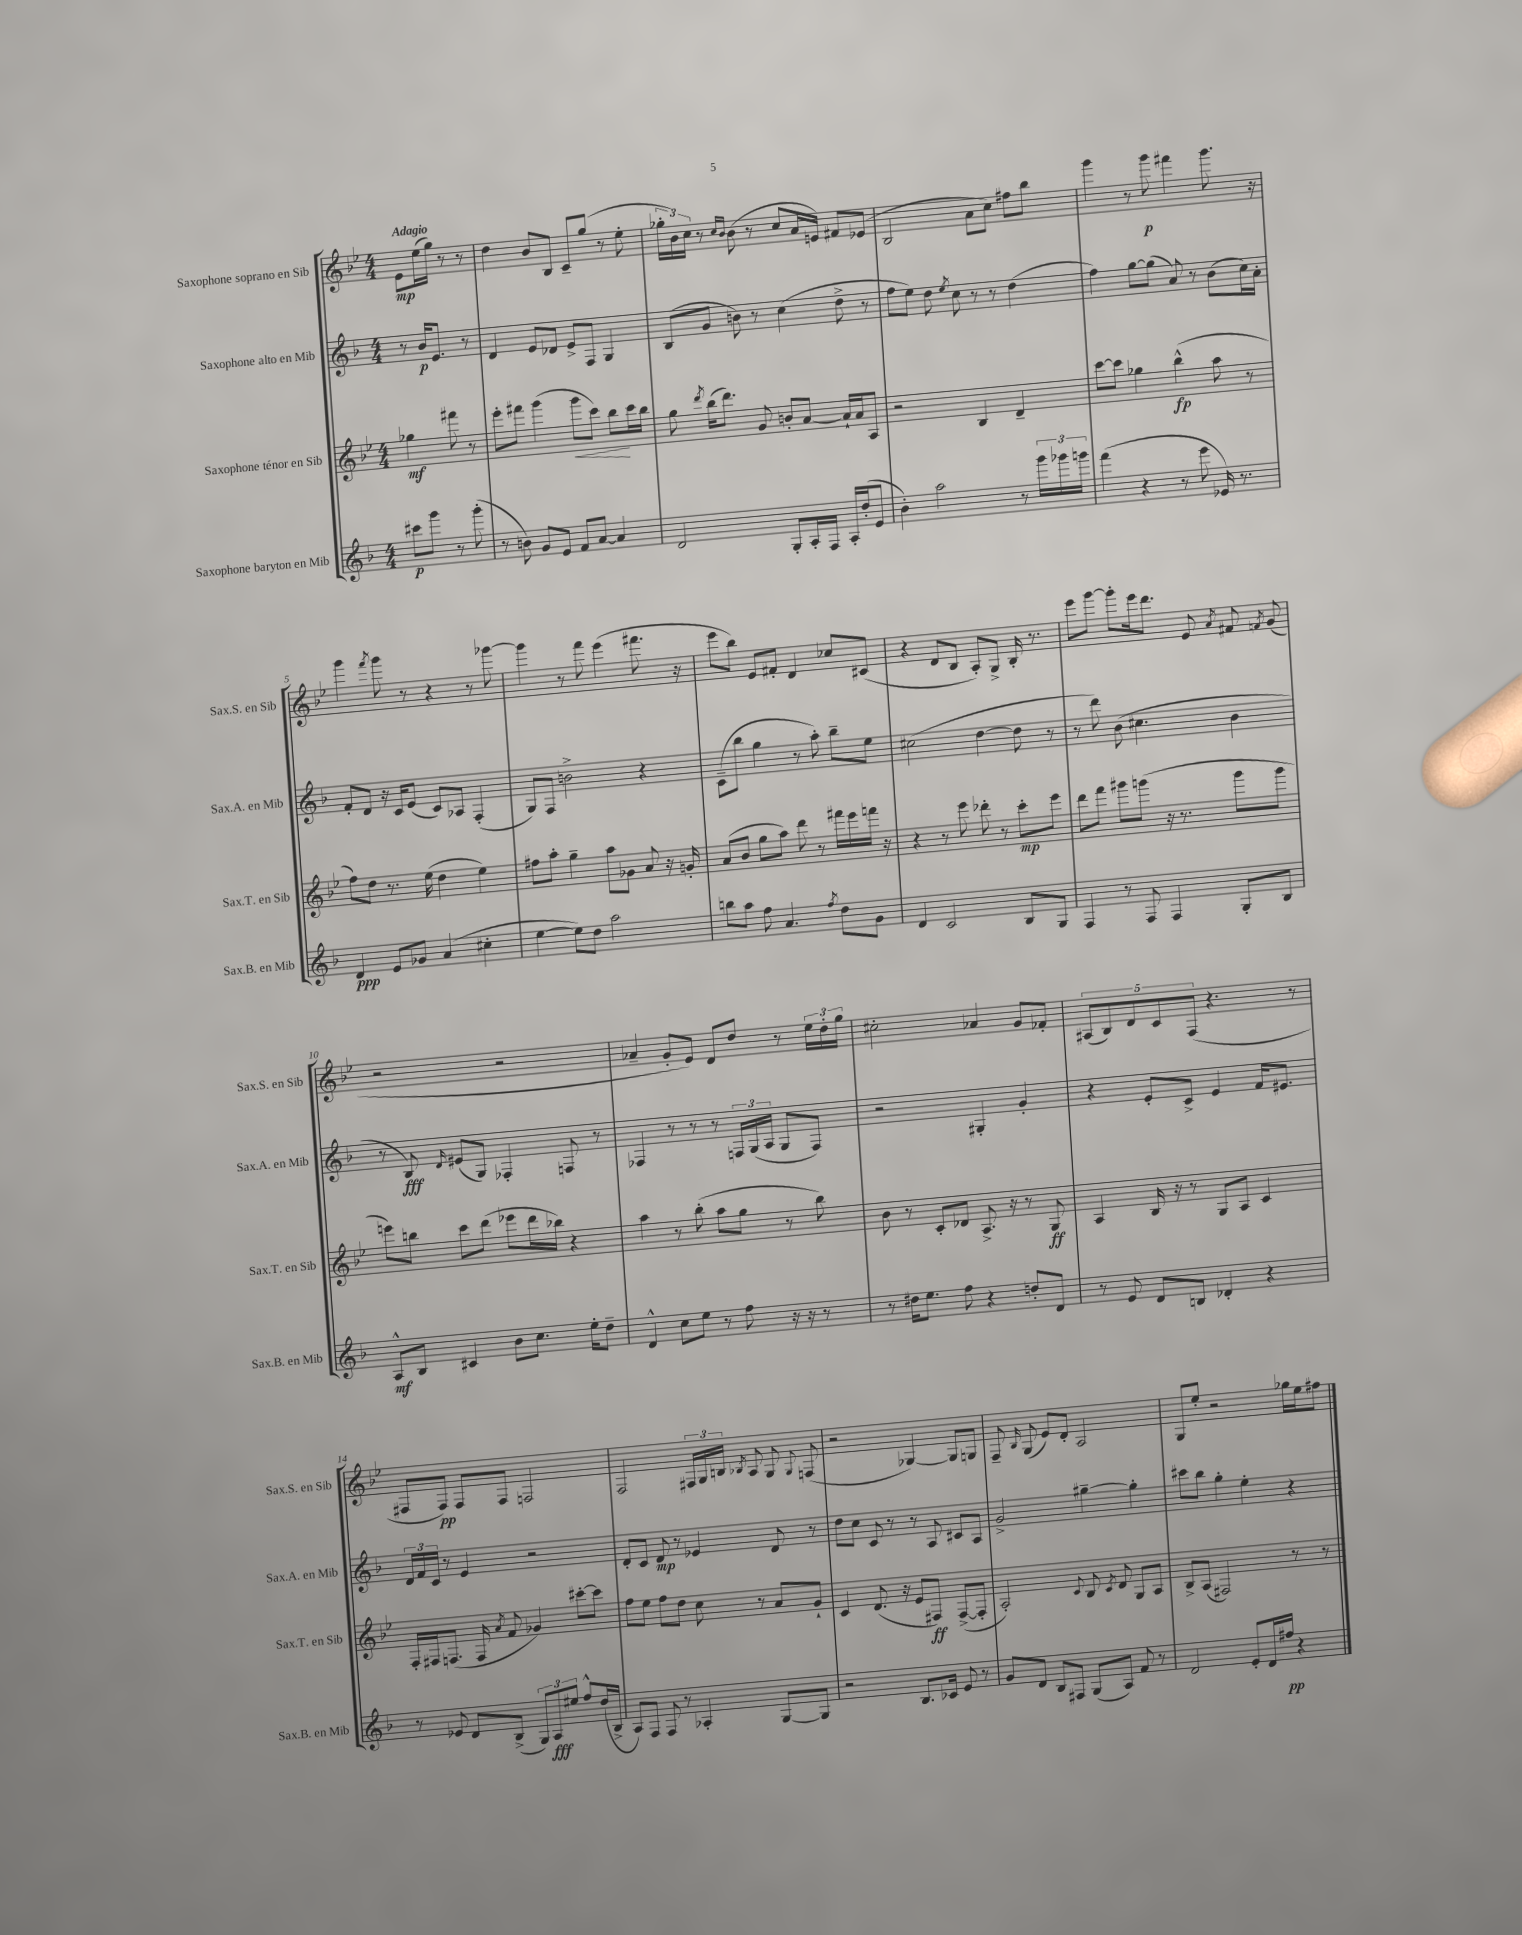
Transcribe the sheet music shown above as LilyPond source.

<<
\new StaffGroup <<
\new Staff = "s0" \with { instrumentName = "Saxophone soprano en Sib" shortInstrumentName = "Sax.S. en Sib" } {
    \clef treble \key bes \major \numericTimeSignature \time 4/4 \partial 2 \tempo "Adagio"
    \autoBeamOff ees'8[\mp ees''16( g''16]) r8 r8 |
    d''4 bes'8[ bes8] c'8[-- g''8]( r8 ees''8-. |
    \tuplet 3/2 { ges''16[-. bes'16) c''16] } r8 \grace { c''16[ bes'16] } bes'8( r8 c''8[ a'16 e'16]) fis'8[ ees'8]( |
    bes2 a'8[ c''8]) fis''8[ bes''8] |
    g'''4 r8 g'''8\p fis'''4 g'''8. r16 |
    g'''4 \acciaccatura { f'''8 } g'''8 r8 r4 r8 ges'''8~ |
    ges'''4 r8 f'''8 ees'''4( fis'''8. r16 |
    ees'''8[ bes''8]) ees'8[ fis'8]-. d'4 ces''8[ cis'8]( |
    r4 d'8[ bes8] a8[-.) g8]-> bes16-. r8. |
    ees'''8[ g'''8]~ g'''8[-. ees'''16 d'''8.] ees'8 \acciaccatura { a'8 } fis'8 \acciaccatura { f'8 } g'8( |
    r2 r2 |
    aes'4-- g'8[-. ees'8]) d'8[ d''8] r8 \tuplet 3/2 { ees''16[ d''16-. g''16] } |
    cis''2-. aes'4 g'8[ fes'8]-. |
    \tuplet 5/4 { ais8[( bes8) d'8 c'8 f8]( } r4. r8 |
    fis8[ fis8]\pp) fis8[ fis8] f2 |
    f2 \tuplet 3/2 { fis16[ g16 b16] } \acciaccatura { bes8 } a8 g8 \appoggiatura { g8 } f8( |
    r2 ges4~) ges8[ g8] |
    f8-- \grace { bes16 } g8( ees'8[) d'8]-. a2 |
    g8[ ees''8]-. r2 ges''16[ ees''16 fis''8] \bar "|." |
}
\new Staff = "s1" \with { instrumentName = "Saxophone alto en Mib" shortInstrumentName = "Sax.A. en Mib" } {
    \clef treble \key f \major \numericTimeSignature \time 4/4 \partial 2
    \autoBeamOff r8 bes'16[\p e'8.] r8 |
    d'4 e'8[ des'8] e'8[-> f8] g4 |
    bes8[( g'8] b'8) r8 c''4( d''8-> r8 |
    f''8[ e''8]) d''8 \acciaccatura { e''8 } c''8 r8 r8 d''4( |
    f''4) g''8[~ g''8]( a'8) r8 bes'8[( c''16) a'16]-. |
    f'8[-. d'8] r16 c'16[ e'8]( c'8[) aes8] f4-.( |
    g8[) f8] b'2-> r4 |
    c'8[--( bes''8] g''4 r8 a''8-.) bes''8[-- e''8] |
    cis''2( d''4~ d''8 r8 |
    r8 d'''8) bes'8( cis''4. bes'4 |
    r8 bes8\fff) \grace { d'16 } eis'8[( g8]) fes4-. f8 r8 |
    fes4 r8 r8 r8 \tuplet 3/2 { f16[ g16( a16] } g8[ f8]) |
    r2 gis4-. g'4-. |
    r4 e'8[-. c'8]-> e'4 f'16[ eis'8.] |
    \tuplet 3/2 { d'16[ f'16 c'16] } r8 e'4 r2 |
    d'8[-. c'8] d'8\mp r8 ees'4 d'8 r8 |
    d''8[ c''8] c'8 r8 r8 a8 cis'8[ a8] |
    g'2-> gis''4~-- gis''4-. |
    cis'''8[ bes''8] g''4-. e''4-. r4 \bar "|." |
}
\new Staff = "s2" \with { instrumentName = "Saxophone ténor en Sib" shortInstrumentName = "Sax.T. en Sib" } {
    \clef treble \key bes \major \numericTimeSignature \time 4/4 \partial 2
    \autoBeamOff ges''4\mf fis'''8 r8 |
    ees'''8[-. fis'''8] g'''4( g'''8[\< c'''8]) bes''8[\! c'''16 bes''16] |
    g''8 \acciaccatura { d'''8 } bes''16[( d'''8.]) g'8 b'8[-. a'8]~ a'16[-! a'16 a8] |
    r2 bes4 d'4-- |
    c'''8[~ c'''8] ges''4 bes''4-^\fp( a''8 r8 |
    f''8[) d''8] r8. ees''16( d''4 ees''4) |
    fis''8[ a''8]-. g''4-- a''8[ ges'8] a'8 r16 g'16-. |
    a'8[( bes'8] g''8[ a''8]) d'''8 r8 fis'''16[ ees'''16 f'''16] r16 |
    r4 r8 ees'''8 des'''8-. r8 c'''8[-.\mp ees'''8] |
    d'''8[ f'''8] gis'''8[ g'''8]( r16 r8. g'''8[ g'''8] |
    e'''8[) b''8] c'''8[ d'''8]( ees'''8[ d'''16 bes''16]) r4 |
    a''4 r8 bes''8-.( a''8[ g''8] r8 bes''8) |
    bes'8 r8 c'8[-. des'8] a8.-> r16 r8 g8\ff |
    a4 bes16 r16 r8 g8[ a8] c'4 |
    f16[-. fis16 f8.]( f16 \acciaccatura { a'8 } f'8 ges'4) cis'''8[~-. cis'''8] |
    f''8[ ees''8] f''8[ d''8] c''8 r8 a'8[ g'8]-! |
    c'4 d'8.( r16 ees'8[ fis8]\ff) fis8[~->( fis8]-. |
    a2-.) \appoggiatura { c'8 } bes8 \acciaccatura { c'8 } d'8 g8[ a8] |
    bes8[-> a8]( fis2) r8 r8 \bar "|." |
}
\new Staff = "s3" \with { instrumentName = "Saxophone baryton en Mib" shortInstrumentName = "Sax.B. en Mib" } {
    \clef treble \key f \major \numericTimeSignature \time 4/4 \partial 2
    \autoBeamOff cis'''8[\p g'''8] r8 g'''8-.( |
    r8 b'8) g'8[ e'8] f'8[ a'8]~ a'4 |
    d'2 g8[-. a16-. f16] a16[-. d''16-.( e'8] |
    bes'4-.) a''2 r8 \tuplet 3/2 { g'''16[ ges'''16 g'''16] } |
    f'''4( r4 r8 e'''8 ees'16) r8. |
    d'4\ppp e'8[ ges'8] a'4( cis''4-. |
    e''4~ e''8[) d''8] a''2 |
    b''8[ a''8] f''8 a'4. \acciaccatura { f''8 } d''8[ g'8] |
    d'4 c'2 bes8[ g8] |
    f4 r8 f8 f4 g8[-. bes8] |
    a8[-^\mf bes8] cis'4 bes'8[ c''8.] e''16[-. d''8]-- |
    d'4-^ c''8[ e''8] r8 f''8 r16 r16 r8 |
    r8 dis''16[ e''8.] f''8 r4 d''8[-. d'8] |
    r8 e'8 d'8[ b8] des'4-. r4 |
    r8 ees'8 d'8[ bes8]->( \tuplet 3/2 { g8[) a8\fff eis''8] } f''8[-^ d''16( bes16]-> |
    a8[) f8] f8 r8 aes4-. g8[~ g8] |
    r2 bes8.[ ces'16] e'8 r8 |
    g'8[ d'8] bes8[ fis8] g8[( a8]) f'8 r8 |
    d'2 e'8[-. d'16 fis''16]\pp r4 \bar "|." |
}
>>
>>
